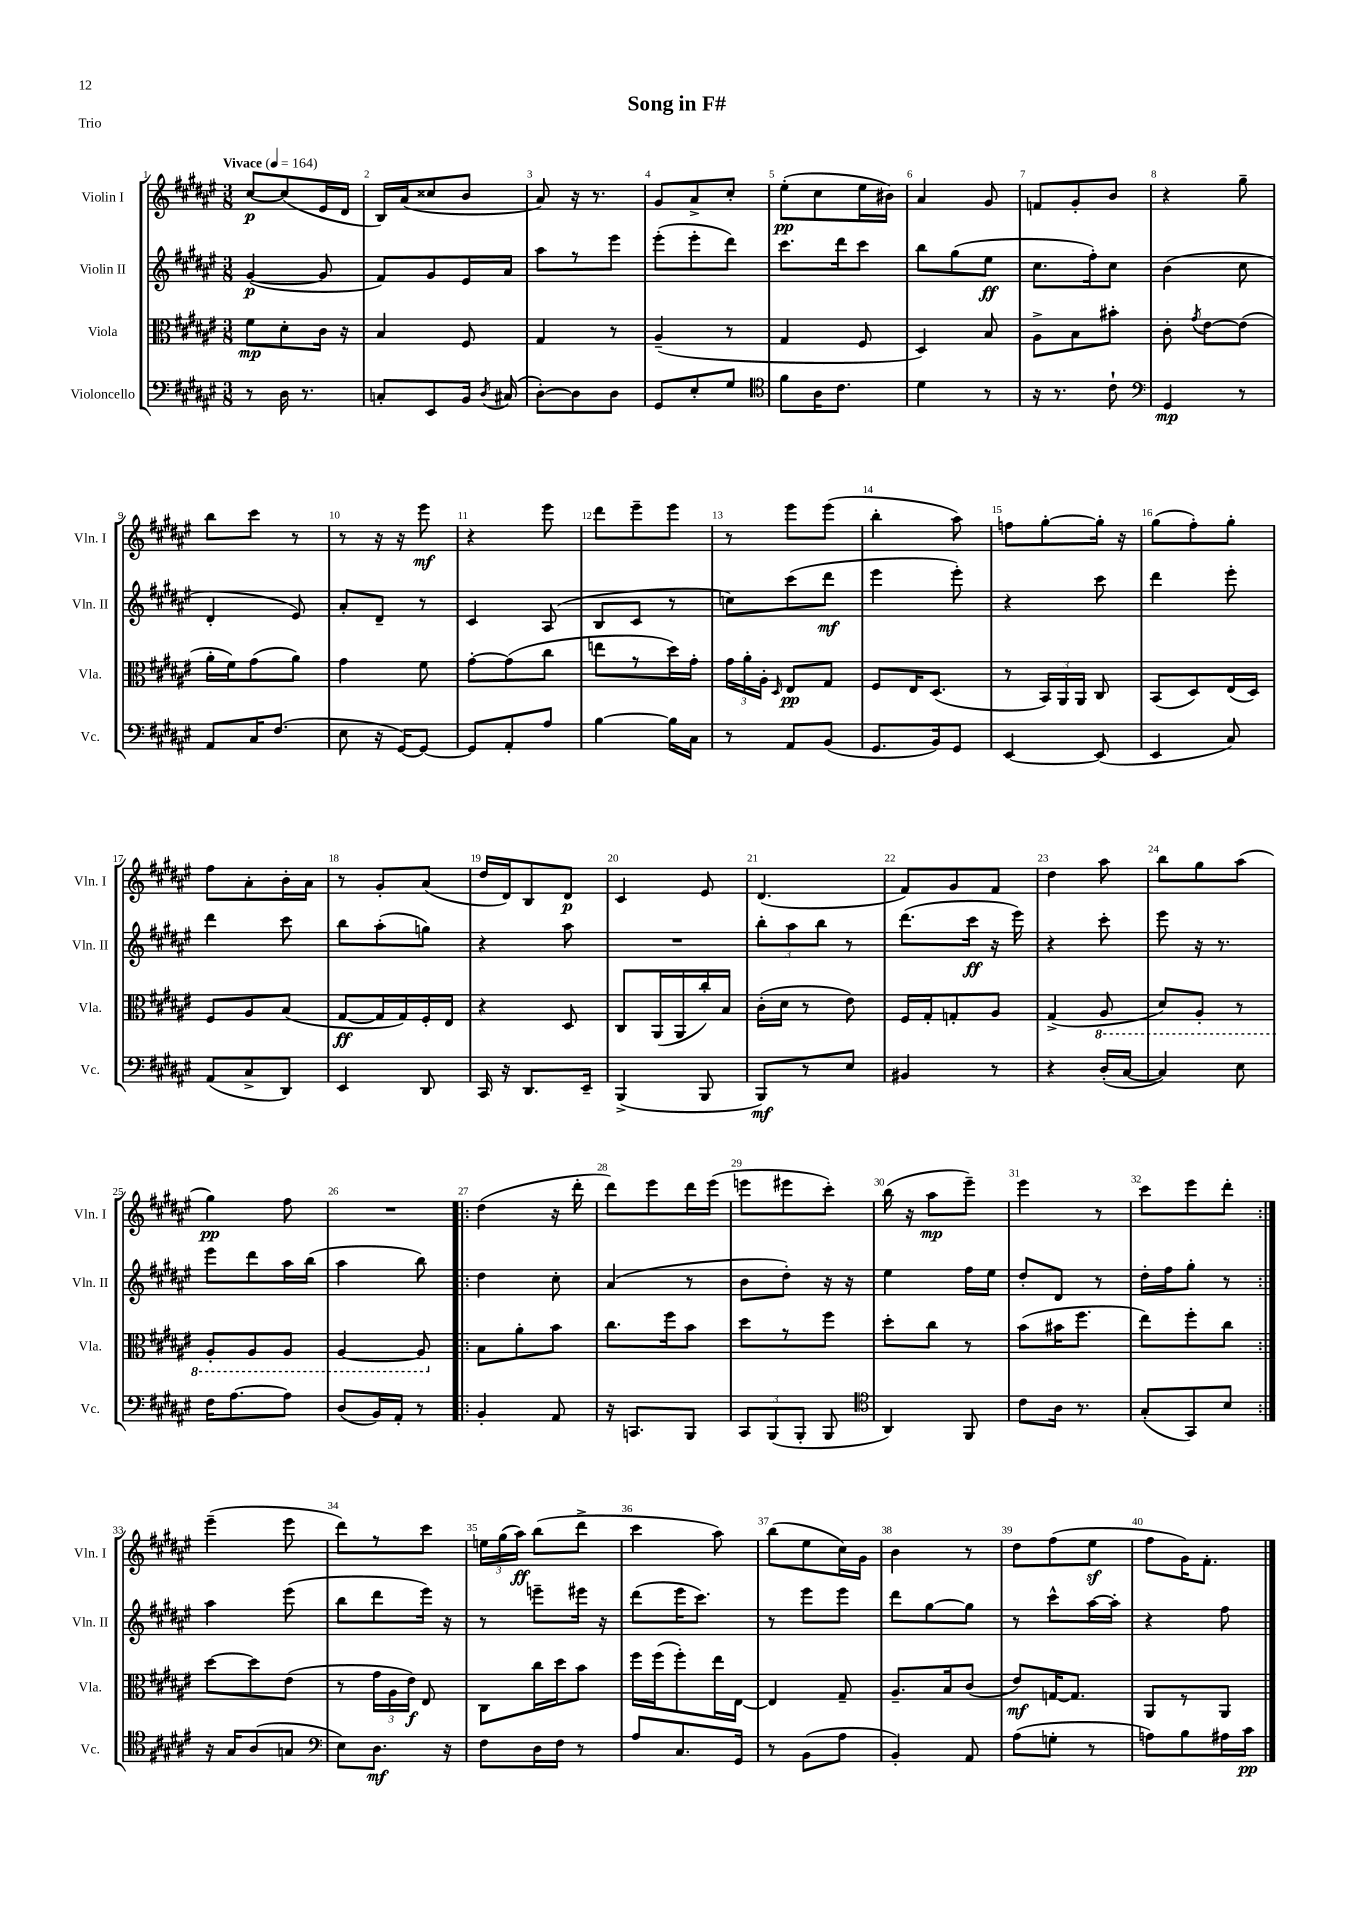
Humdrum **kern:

**kern	**kern	**kern	**kern
*staff4	*staff3	*staff2	*staff1
*clefF4	*clefC3	*clefG2	*clefG2
*k[f#c#g#d#a#e#]	*k[f#c#g#d#a#e#]	*k[f#c#g#d#a#e#]	*k[f#c#g#d#a#e#]
*M3/8	*M3/8	*M3/8	*M3/8
*MM164	*MM164	*MM164	*MM164
8r	8f#\L	([4g#/	[8cc#/L
16D#\	8d#'\	.	(8cc#/]
8.r	.	.	.
.	16c#\Jk	8g#/]	16e#/L
.	16r	.	16d#/JJ
=	=	=	=
8C'/L	4B/	8f#/L)	16B/LL)
.	.	.	(16a#/J
8EE#/	.	8g#/	8cc##/
16BB/Jk	8F#/	16e#/L	8b/J
8qD#/	.	.	.
(16C#/	.	16a#/JJ	.
=	=	=	=
[8D#'\L)	4G#/	8aa#\L	8a#/)
8D#\]	.	8r	16r
.	.	.	8.r
8D#\J	8r	8eee#\J	.
=	=	=	=
8GG#/L	(4A#~/	(8eee#'\L	8g#/L
8E#'/	.	8eee#'\	8a#^/
8G#/J	8r	8ddd#\J)	8cc#'/J
=	=	=	=
*clefC4	*	*	*
8f#\L	4G#/	8.ccc#\L	(8ee#'\L
16A#\K	.	.	8cc#\
8.c#\J	.	16ddd#\k	.
.	8F#/	8ccc#\J	16ee#\L
.	.	.	16b#\JJ)
=	=	=	=
4d#\	4D#/)	8bb\L	4a#/
.	.	(8gg#\	.
8r	8B/	8ee#\J	8g#/
=	=	=	=
16r	8A#^\L	8.cc#\L	8f/L
8.r	.	.	.
.	8B\	.	8g#'/
.	.	16ff#'\k)	.
8c#`\	8b#'\J	8cc#\J	8b/J
=	=	=	=
*clefF4	*	*	*
4GG#/	8c#'\	(4b\	4r
.	8qg#/	.	.
.	[8e#\L	.	.
8r	(8e#\]J	8cc#\	8gg#~\
=	=	=	=
8AA#/L	16a#'\LL	4d#'/	8bb\L
.	16f#\J)	.	.
16C#/K	(8g#\	.	8ccc#\J
(8.F#/J	.	.	.
.	8a#\J)	8e#/)	8r
=	=	=	=
8E#\	4g#\	8a#'/L	8r
16r	.	8d#~/J	16r
[16GG#/LK)	.	.	16r
8GG#/_J	8f#\	8r	8eee#\
=	=	=	=
8GG#/]L	[8g#'\L	4c#/	4r
8AA#'/	(8g#\]	.	.
8A#/J	8cc#\J	(8A#/	8eee#\
=	=	=	=
[4B\	8ee\L	8B/L	8ddd#\L
.	8r	8c#/J	8eee#~\
16B\]LL	16dd#\L)	8r	8eee#\J
16C#\JJ	16g#'\JJ	.	.
=	=	=	=
8r	24g#\LL	8cc\L)	8r
.	24a#'\	.	.
.	24A#'\JJ	.	.
.	16qqD#/	.	.
8AA#/L	8E#/L	(8ccc#\	8eee#\L
(8BB/J	8G#/J	8ddd#\J	(8eee#\J
=	=	=	=
8.GG#/L	8F#/L	4eee#\	4bb'\
.	16E#/K	.	.
16BB/k)	(8.D#/J	.	.
8GG#/J	.	8eee#'\)	8aa#\)
=	=	=	=
[4EE#/	8r	4r	8ff\L
.	24BB/LL)	.	[8gg#'\
.	24AA#/	.	.
.	24AA#/JJ	.	.
(8EE#/]	8C#/	8ccc#\	16gg#'\]Jk
.	.	.	16r
=	=	=	=
4EE#/	(8BB/L	4ddd#\	(8gg#\L
.	8D#/)	.	8ff#'\)
8C#/)	(16E#/L	8eee#'\	8gg#'\J
.	16D#/JJ)	.	.
=	=	=	=
(8AA#/L	8F#/L	4ddd#\	8ff#\L
8C#^/	8A#/	.	8a#'\
8DD#/J)	(8B/J	8ccc#\	16b'\L
.	.	.	16a#\JJ
=	=	=	=
4EE#/	[8G#/L	8bb\L	8r
.	16G#/]L	(8aa#'\	8g#'/L
.	16G#/)	.	.
8DD#/	16F#'/	8gg\J)	(8a#/J
.	16E#/JJ	.	.
=	=	=	=
16CC#/	4r	4r	16dd#/LL
16r	.	.	16d#/J)
8.DD#/L	.	.	8B/
.	8D#/	8aa#\	8d#/J
16EE#~/Jk	.	.	.
=	=	=	=
(4BBB^/	8C#/L	4.r	4c#/
.	(16AA#/L	.	.
.	16AA#/	.	.
8BBB/	16cc#'/)	.	8e#/
.	16B/JJ	.	.
=	=	=	=
8BBB/L)	(16c#'\LL	12bb'\L	(4.d#/
.	16d#\JJ	.	.
.	.	12aa#\	.
8r	8r	.	.
.	.	12bb\J	.
8E#/J	8e#\)	8r	.
=	=	=	=
4BB#/	16F#/LL	(8.ddd#\L	8f#/L)
.	16G#'/J	.	.
.	8G'/	.	8g#/
.	.	16ccc#\Jk	.
8r	8A#/J	16r	8f#/J
.	.	16eee#\)	.
=	=	=	=
4r	(4G#^/	4r	4dd#\
(16D#'/LL	8AA#/	8ccc#'\	8aa#\
[16C#/JJ	.	.	.
=	=	=	=
4C#/])	8D#/L)	8eee#\	8bb\L
.	8AA#'/J	16r	8gg#\
.	.	8.r	.
8E#\	8r	.	(8aa#\J
=	=	=	=
16F#\LK	8AA#'/L	8eee#\L	4gg#\)
[8.A#\	.	.	.
.	8AA#/	8ddd#\	.
8A#\]J	8AA#/J	16aa#\L	8ff#\
.	.	(16bb\JJ	.
=	=	=	=
(8D#/L	[4AA#/	4aa#\	4.r
16BB/L)	.	.	.
16AA#'/JJ	.	.	.
8r	8AA#/]	8bb\)	.
=!|:	=!|:	=!|:	=!|:
4BB'/	8B\L	4dd#\	(4dd#\
.	8a#'\	.	.
8AA#/	8b\J	8cc#'\	16r
.	.	.	16ddd#'\
=	=	=	=
16r	8.cc#\L	(4a#/	8ddd#\L)
8.CC/L	.	.	.
.	.	.	8eee#\
.	16ff#\k	.	.
8BBB/J	8b\J	8r	16ddd#\L
.	.	.	(16eee#\JJ
=	=	=	=
12CC#/L	8dd#\L	8b\L	8eee\L
(12BBB/	.	.	.
.	8r	8dd#'\J)	8eee#\
12BBB'/J	.	.	.
8BBB/	8ff#\J	16r	8ccc#'\J)
.	.	16r	.
=	=	=	=
*clefC4	*	*	*
4AA#/)	8dd#'\L	4ee#\	(16bb\
.	.	.	16r
.	8cc#\J	.	8aa#\L
8FF#/	8r	16ff#\LL	8eee#~\J)
.	.	16ee#\JJ	.
=	=	=	=
8c#\L	(8b\L	8dd#'/L	4eee#\
16A#\Jk	16b#\K	8d#/J	.
8.r	8.ff#\J	.	.
.	.	8r	8r
=	=	=	=
(8G#'/L	8ee#\L)	16dd#'\LL	8ccc#\L
.	.	16ff#\J	.
8GG#/)	8ff#'\	8gg#'\J	8eee#\
8B/J	8cc#\J	8r	8ddd#'\J
=:|!	=:|!	=:|!	=:|!
16r	[8dd#\L	4aa#\	(4eee#~\
16G#/LK	.	.	.
(8A#/	8dd#\]	.	.
8G/J	(8e#\J	(8eee#\	8eee#\
=	=	=	=
*clefF4	*	*	*
8E#\L)	8r	8bb\L	8ddd#\L)
8.D#\J	24g#\LL	8ddd#\	8r
.	24A#\	.	.
.	24e#\JJ)	.	.
.	8E#/	16eee#\Jk)	8ccc#\J
16r	.	16r	.
=	=	=	=
8F#\L	8C#\L	8r	24ee\LL
.	.	.	(24gg#\
.	.	.	24aa#\JJ)
16D#\L	16cc#\L	8eee~\L	(8bb\L
16F#\JJ	16dd#\J	.	.
8r	8b\J	16eee#\Jk	8ddd#^\J
.	.	16r	.
=	=	=	=
8A#/L	16ff#\LL	(8ddd#\L	4ccc#\
.	(16ff#\J	.	.
8.C#/	8ff#'\)	16eee#\K	.
.	.	8.ccc#\J)	.
.	16ee#\L	.	8aa#\)
16GG#/Jk	[16E#\JJ	.	.
=	=	=	=
8r	4E#/]	8r	(8bb\L
(8BB\L	.	8eee#\L	8ee#\
8A#\J	8G#~/	8eee#\J	16cc#\L)
.	.	.	16g#\JJ
=	=	=	=
4BB'/)	8.A#~/L	8ddd#\L	4b\
.	.	[8gg#\	.
.	16B/k	.	.
8AA#/	(8c#/J	8gg#\]J	8r
=	=	=	=
(8A#\L	8e#/L)	8r	8dd#\L
8G'\J	[16G/K	8ccc#^^\L	(8ff#\
.	8.G/]J	.	.
8r	.	[16aa#\L	8ee#\J
.	.	16aa#'\]JJ	.
=	=	=	=
8A\L)	8AA#/L	4r	8ff#\L
8B\	8r	.	16g#\K)
.	.	.	8.f#'\J
16A#\L	8AA#/J	8ff#\	.
16c#\JJ	.	.	.
==	==	==	==
*-	*-	*-	*-
